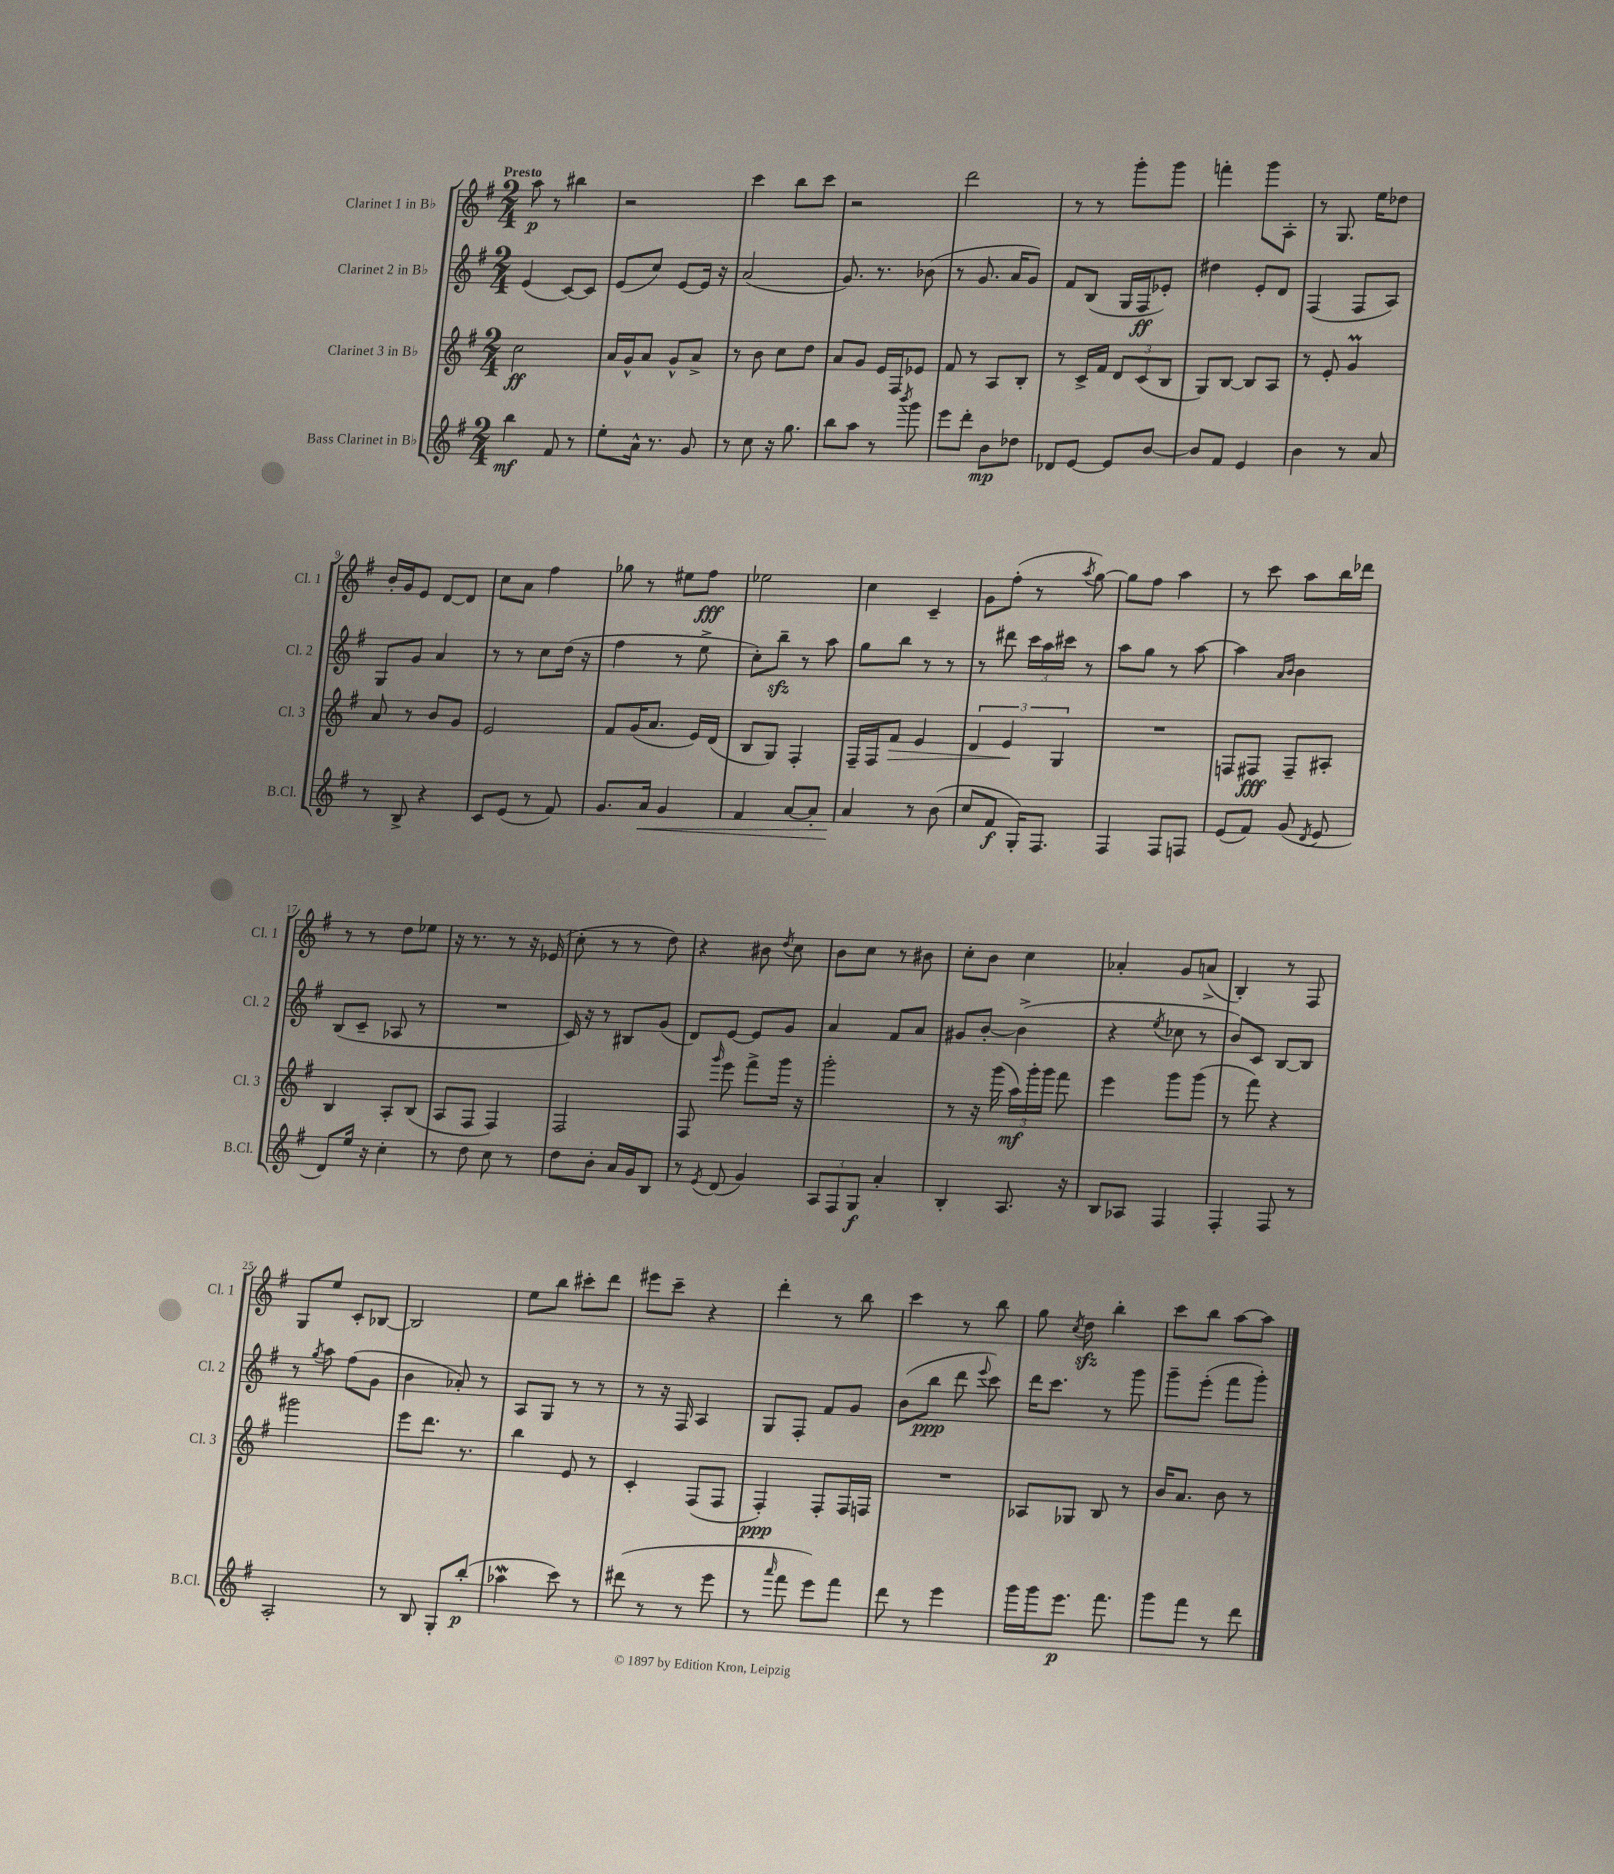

**kern	**dynam	**kern	**dynam	**kern	**dynam	**kern	**dynam
*part4	*part4	*part3	*part3	*part2	*part2	*part1	*part1
*staff4	*staff4	*staff3	*staff3	*staff2	*staff2	*staff1	*staff1
*I"Bass Clarinet in B♭	*	*I"Clarinet 3 in B♭	*	*I"Clarinet 2 in B♭	*	*I"Clarinet 1 in B♭	*
*I'B.Cl.	*	*I'Cl. 3	*	*I'Cl. 2	*	*I'Cl. 1	*
*clefG2	*	*clefG2	*	*clefG2	*	*clefG2	*
*k[f#]	*	*k[f#]	*	*k[f#]	*	*k[f#]	*
*M2/4	*	*M2/4	*	*M2/4	*	*M2/4	*
=1	=1	=1	=1	=1	=1	=1	=1
!	!	!	!	!	!	!LO:TX:a:B:t=Presto	!
4bb\	mf	2cc\	ff	(4e/	.	8aa\	p
.	.	.	.	.	.	8r	.
8f#/	.	.	.	[8c/L)	.	4bb#X\	.
8r	.	.	.	8c/J]	.	.	.
=2	=2	=2	=2	=2	=2	=2	=2
8ee'\L	.	16a/LL	.	(8e/L	.	2r	.
.	.	16g^^/J	.	.	.	.	.
16a^^\Jk	.	8a/J	.	8cc/J)	.	.	.
8.r	.	.	.	.	.	.	.
.	.	8g^^/L	.	[8e/L	.	.	.
8g/	.	8a^/J	.	16e/Jk]	.	.	.
.	.	.	.	16r	.	.	.
=3	=3	=3	=3	=3	=3	=3	=3
8r	.	8r	.	(2a/	.	4ccc\	.
8cc\	.	8b\	.	.	.	.	.
16r	.	8cc\L	.	.	.	8bb\L	.
8.gg\	.	.	.	.	.	.	.
.	.	8dd\J	.	.	.	8ccc\J	.
=4	=4	=4	=4	=4	=4	=4	=4
8bb\L	.	8a/L	.	8.g/)	.	2r	.
8aa\J	.	8g/J	.	.	.	.	.
.	.	.	.	8.r	.	.	.
8r	.	16e/LL	.	.	.	.	.
.	.	16F#/J	.	.	.	.	.
8qbbb/	.	.	.	.	.	.	.
8ggg\	.	8e-X/J	.	(8b-X\	.	.	.
=5	=5	=5	=5	=5	=5	=5	=5
8eee\L	.	8f#/	.	8r	.	2ddd\	.
8ddd'\J	.	8r	.	8.g/	.	.	.
8b\L	mp	8A/L	.	.	.	.	.
.	.	.	.	16a/KL	.	.	.
8dd-X\J	.	8B'/J	.	8g/J)	.	.	.
=6	=6	=6	=6	=6	=6	=6	=6
8d-X/L	.	8r	.	8f#/L	.	8r	.
[8e/J	.	16c^/LL	.	(8B/J	.	8r	.
.	.	16f#/JJ	.	.	.	.	.
8e/L]	.	12d/L	.	16G/LL	.	8ggg'\L	.
.	.	.	.	16F#/J	ff	.	.
.	.	(12c/	.	.	.	.	.
[8b/J	.	.	.	8e-X'/J)	.	8ggg\J	.
.	.	12B/J	.	.	.	.	.
=7	=7	=7	=7	=7	=7	=7	=7
8b/L]	.	8G/L)	.	4dd#X\	.	4fffn'\	.
8f#/J	.	[8B/J	.	.	.	.	.
4e/	.	8B/L]	.	8e'/L	.	8ggg\L	.
.	.	8A/J	.	8d/J	.	8A'\J	.
=8	=8	=8	=8	=8	=8	=8	=8
4b\	.	8r	.	(4F#/	.	8r	.
.	.	8e'/	.	.	.	8.G/	.
8r	.	4gM/	.	8F#/L	.	.	.
.	.	.	.	.	.	16ee\KL	.
8a/	.	.	.	8A/J)	.	8dd-X\J	.
!!LO:LB:g=z
=9	=9	=9	=9	=9	=9	=9	=9
8r	.	8a/	.	8G/L	.	16b'/LL	.
.	.	.	.	.	.	16g/J	.
8B^/	.	8r	.	8g/J	.	8e/J	.
4r	.	8b/L	.	4a/	.	[8d/L	.
.	.	8g/J	.	.	.	8d/J]	.
=10	=10	=10	=10	=10	=10	=10	=10
8c/L	.	2e/	.	8r	.	8cc\L	.
(8e/J	.	.	.	8r	.	8a\J	.
8r	.	.	.	8cc\L	.	4ff#\	.
8f#/)	.	.	.	(16dd\Jk	.	.	.
.	.	.	.	16r	.	.	.
=11	=11	=11	=11	=11	=11	=11	=11
8.g/L	.	8f#/L	.	4ff#\	.	8gg-X\	.
.	.	(16g/K	.	.	.	8r	.
!	!LO:HP:b	!	!	!	!	!	!
16a/Jk	<	8.a/J	.	.	.	.	.
4g/	.	.	.	8r	.	8ee#X\L	.
.	.	16e/LL)	.	8ee^\	.	8ff#\J	fff
.	.	(16d/JJ	.	.	.	.	.
=12	=12	=12	=12	=12	=12	=12	=12
4f#/	.	8B/L	.	8cc'\L)	.	2ee-X\	.
.	.	8G/J)	.	8bbzz~\J	.	.	.
[8a/L	.	4F#'/	.	8r	.	.	.
8a'/J]	.	.	.	8aa\	.	.	.
=13	=13	=13	=13	=13	=13	=13	=13
4a/	.	16F#~/LL	.	8gg\L	.	4cc\	.
.	.	16F#/J	.	.	.	.	.
!	!	!	!LO:HP:b	!	!	!	!
.	.	8f#/J	>	8bb\J	.	.	.
8r	[	4e/	.	8r	.	4c~/	.
(8b\	.	.	.	8r	.	.	.
=14	=14	=14	=14	=14	=14	=14	=14
8cc/L	.	6d/	.	8r	.	8g\L	.
8f#/J	f	.	.	8ddd#X\	.	(8ff#'\J	.
.	.	6e/	.	.	.	.	.
16G'/KL)	.	.	.	24ccc\LL	.	8r	.
.	.	.	.	24aa\	.	.	.
8.F#/J	.	.	.	.	.	.	.
.	.	6G/	]	24ccc#X\JJ	.	.	.
.	.	.	.	.	.	8qaa/	.
.	.	.	.	8r	.	[8gg\)	.
=15	=15	=15	=15	=15	=15	=15	=15
4F#/	.	2r	.	8aa\L	.	8gg\L]	.
.	.	.	.	8gg\J	.	8ff#\J	.
8F#/L	.	.	.	8r	.	4aa\	.
8Fn/J	.	.	.	[8aa\	.	.	.
=16	=16	=16	=16	=16	=16	=16	=16
(8e/L	.	8Fn/L	.	4aa\]	.	8r	.
8f#/J)	.	8F#X/J	fff	.	.	8ccc\	.
.	.	.	.	16qqa/LL	.	.	.
.	.	.	.	16qqb/JJ	.	.	.
(8g/	.	8F#~/L	.	4b\	.	8aa\L	.
8qd/	.	.	.	.	.	.	.
8e/	.	8A#X'/J	.	.	.	16bb\L	.
.	.	.	.	.	.	16ddd-X\JJ	.
!!LO:LB:g=z
=17	=17	=17	=17	=17	=17	=17	=17
8d/L)	.	4B/	.	(8B/L	.	8r	.
16ee/Jk	.	.	.	8c~/J	.	8r	.
16r	.	.	.	.	.	.	.
4cc'\	.	8A'/L	.	8A-X/	.	8dd\L	.
.	.	(8B/J	.	8r	.	8ee-X\J	.
=18	=18	=18	=18	=18	=18	=18	=18
8r	.	8A/L	.	2r	.	16r	.
.	.	.	.	.	.	8.r	.
8dd\	.	8F#/J	.	.	.	.	.
8cc\	.	4F#/)	.	.	.	8r	.
8r	.	.	.	.	.	16r	.
.	.	.	.	.	.	(16e-X/	.
=19	=19	=19	=19	=19	=19	=19	=19
8dd\L	.	2F#/	.	16c/)	.	8cc'\	.
.	.	.	.	16r	.	.	.
8b'\J	.	.	.	8r	.	8r	.
16a/LL	.	.	.	8B#X/L	.	8r	.
16g/J	.	.	.	.	.	.	.
8B/J	.	.	.	(8g/J	.	8dd\)	.
=20	=20	=20	=20	=20	=20	=20	=20
8r	.	8F#/	.	8d/L)	.	4r	.
8qe/	.	16qqggg/	.	.	.	.	.
(8d/	.	8eee\	.	[8e/J	.	.	.
4g/)	.	8fff#^\L	.	8e/L]	.	8b#X\	.
.	.	.	.	.	.	8qdd/	.
.	.	16ggg\Jk	.	8g/J	.	8cc\	.
.	.	16r	.	.	.	.	.
=21	=21	=21	=21	=21	=21	=21	=21
12A/L	.	2ggg'\	.	4a/	.	8b\L	.
12F#/	.	.	.	.	.	.	.
.	.	.	.	.	.	8cc\J	.
12G/J	f	.	.	.	.	.	.
4a'/	.	.	.	8f#/L	.	8r	.
.	.	.	.	8a/J	.	8b#X\	.
=22	=22	=22	=22	=22	=22	=22	=22
4B'/	.	8r	.	8g#X/L	.	8cc'\L	.
.	.	16r	.	[8b'/J	.	8b\J	.
.	.	(16ggg\	.	.	.	.	.
8.A/	.	24aa\LL)	mf	(4b^\]	.	4cc\	.
.	.	24ggg'\	.	.	.	.	.
.	.	24ggg\JJ	.	.	.	.	.
.	.	8fff#\	.	.	.	.	.
16r	.	.	.	.	.	.	.
=23	=23	=23	=23	=23	=23	=23	=23
8B/L	.	4eee\	.	4r	.	4a-X'/	.
8A-X/J	.	.	.	.	.	.	.
.	.	.	.	8qee/	.	.	.
4F#/	.	8ggg\L	.	8cc-X\	.	8g/L	.
.	.	(8ggg\J	.	8r	.	(8an^/J	.
=24	=24	=24	=24	=24	=24	=24	=24
4F#'/	.	8r	.	8b/L)	.	4B'/)	.
.	.	8fff#\)	.	8c/J	.	.	.
8F#/	.	4r	.	[8B/L	.	8r	.
8r	.	.	.	8B/J]	.	8F#/	.
!!LO:LB:g=z
=25	=25	=25	=25	=25	=25	=25	=25
2A'/	.	2ggg#X\	.	8r	.	8G/L	.
.	.	.	.	8qgg/	.	.	.
.	.	.	.	8aa\	.	8ee/J	.
.	.	.	.	(8ff#\L	.	8c'/L	.
.	.	.	.	8g\J	.	[8B-X/J	.
=26	=26	=26	=26	=26	=26	=26	=26
8r	.	8eee\L	.	4b\	.	2B-/]	.
8B/	.	8.ddd\J	.	.	.	.	.
8G'/L	.	.	.	8a-X'/)	.	.	.
.	.	8.r	.	.	.	.	.
(8bb'/J	p	.	.	8r	.	.	.
=27	=27	=27	=27	=27	=27	=27	=27
4aa-Xw\	.	4bb\	.	8A/L	.	8ee\L	.
.	.	.	.	8G/J	.	8bb\J	.
8ccc\)	.	8e/	.	8r	.	8ccc#X'\L	.
8r	.	8r	.	8r	.	8ddd\J	.
=28	=28	=28	=28	=28	=28	=28	=28
(8ddd#X\	.	4c'/	.	8r	.	8eee#X\L	.
8r	.	.	.	16r	.	8ccc~\J	.
.	.	.	.	16F#/	.	.	.
8r	.	(8F#/L	.	4A/	.	4r	.
8eee\	.	8F#/J	.	.	.	.	.
=29	=29	=29	=29	=29	=29	=29	=29
8r	.	4F#'/)	ppp	8G/L	.	4ddd'\	.
16qqaaa/	.	.	.	.	.	.	.
8fff#\	.	.	.	8F#'/J	.	.	.
8eee\L)	.	8F#'/L	.	8f#/L	.	8r	.
8fff#\J	.	16F#/L	.	8g/J	.	8bb\	.
.	.	16Fn/JJ	.	.	.	.	.
=30	=30	=30	=30	=30	=30	=30	=30
8ddd\	.	2r	.	(8b\L	.	4ccc\	.
8r	.	.	.	8bb\J	ppp	.	.
4eee\	.	.	.	8ddd\	.	8r	.
.	.	.	.	8qqeee/	.	.	.
.	.	.	.	8ccc\)	.	8bb\	.
=31	=31	=31	=31	=31	=31	=31	=31
16ggg\LL	.	8A-X/L	.	16ddd\KL	.	8gg\	.
16ggg\J	.	.	.	8.ccc\J	.	.	.
.	.	.	.	.	.	8qcc/	.
8.eee\J	p	8G-X/J	.	.	.	8ddzz\	.
.	.	8B/	.	8r	.	4bb'\	.
8.fff#\	.	.	.	.	.	.	.
.	.	8r	.	8ggg\	.	.	.
=32	=32	=32	=32	=32	=32	=32	=32
8ggg\L	.	16b/KL	.	8ggg~\L	.	8ccc\L	.
.	.	8.a/J	.	.	.	.	.
8fff#\J	.	.	.	(8eee'\J	.	8bb\J	.
8r	.	8b\	.	8fff#\L	.	[8aa\L	.
8ddd\	.	8r	.	8ggg'\J)	.	8aa\J]	.
==	==	==	==	==	==	==	==
*-	*-	*-	*-	*-	*-	*-	*-
